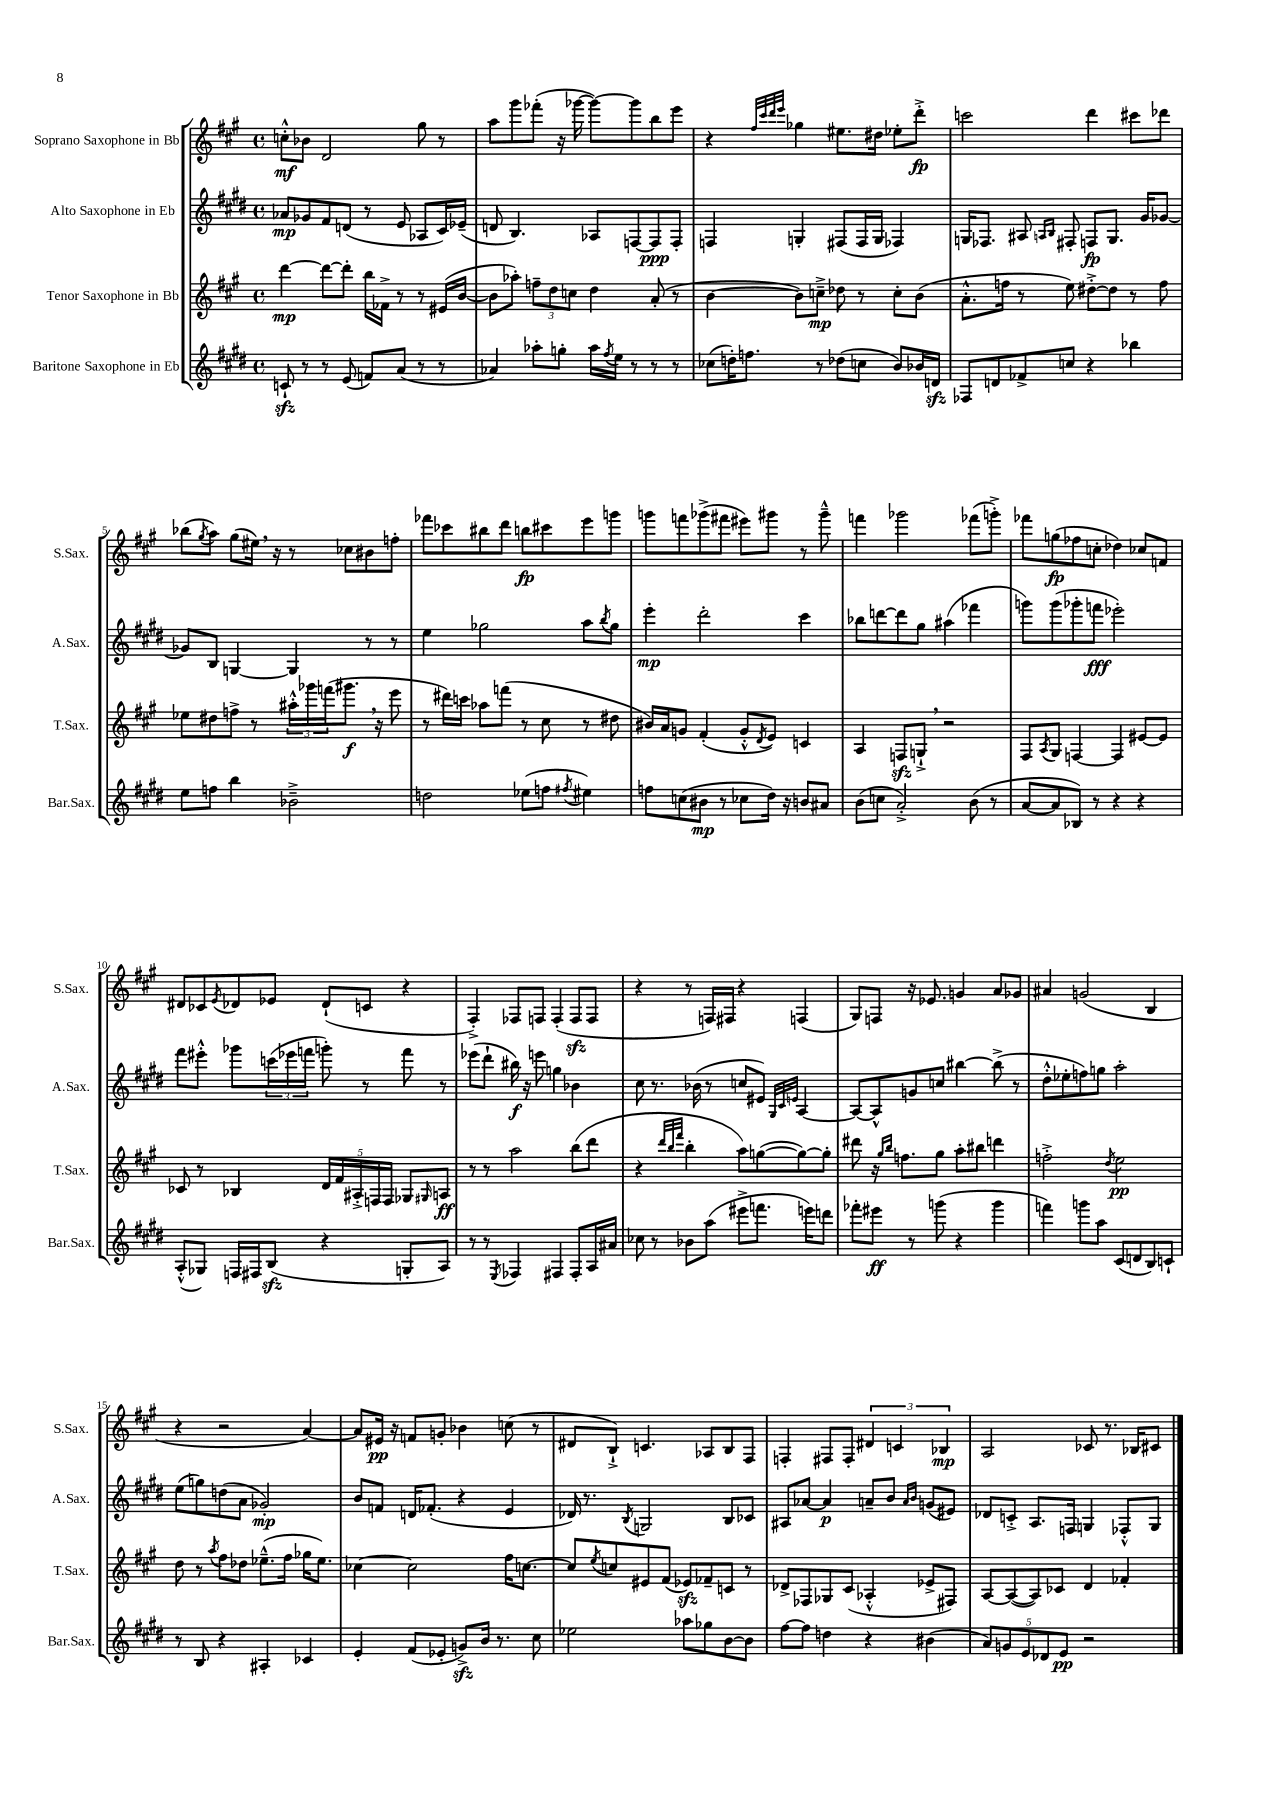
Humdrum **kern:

**kern	**dynam	**kern	**dynam	**kern	**dynam	**kern	**dynam
*part4	*part4	*part3	*part3	*part2	*part2	*part1	*part1
*staff4	*staff4	*staff3	*staff3	*staff2	*staff2	*staff1	*staff1
*I"Baritone Saxophone in Eb	*	*I"Tenor Saxophone in Bb	*	*I"Alto Saxophone in Eb	*	*I"Soprano Saxophone in Bb	*
*I'Bar.Sax.	*	*I'T.Sax.	*	*I'A.Sax.	*	*I'S.Sax.	*
*clefG2	*	*clefG2	*	*clefG2	*	*clefG2	*
*k[f#c#g#d#]	*	*k[f#c#g#]	*	*k[f#c#g#d#]	*	*k[f#c#g#]	*
*M4/4	*	*M4/4	*	*M4/4	*	*M4/4	*
*met(c)	*	*met(c)	*	*met(c)	*	*met(c)	*
=1	=1	=1	=1	=1	=1	=1	=1
8cnzz`/	.	[4ddd\	mp	8a-X/L	mp	8ccn'^^\L	mf
8r	.	.	.	8g-X/	.	8b-X\J	.
8r	.	8ddd\L_	.	8f#/	.	2d/	.
(8e/	.	8ddd'\J]	.	(8dn/J	.	.	.
8fn/L)	.	16bb\LL	.	8r	.	.	.
.	.	16f-X^\JJ	.	.	.	.	.
(8a/J	.	8r	.	8e/	.	.	.
8r	.	8r	.	8A-X/L	.	8gg#\	.
8r	.	(16e#X/LL	.	16c#/L)	.	8r	.
.	.	[16b/JJ	.	(16e-X~/JJ	.	.	.
=2	=2	=2	=2	=2	=2	=2	=2
4a-X/)	.	8b\L]	.	8dn/	.	8aa\L	.
.	.	8aa-X'\J)	.	4.B/)	.	8ggg#\	.
8aa-X'\L	.	12ffn~\L	.	.	.	(8fff-X'\J	.
.	.	12dd\	.	.	.	.	.
8ggn'\J	.	.	.	.	.	16r	.
.	.	12ccn\J	.	.	.	.	.
.	.	.	.	.	.	[16ggg-X\	.
16aa-\LL	.	4dd\	.	8A-X/L	.	8ggg-\L_)	.
8qff#/	.	.	.	.	.	.	.
16ee\JJ	.	.	.	.	.	.	.
8r	.	.	.	[8Fn/	.	8ggg-\]	.
8r	.	(8a'/	.	8F/]	ppp	8bb\	.
8r	.	8r	.	8F'/J	.	8eee\J	.
=3	=3	=3	=3	=3	=3	=3	=3
(8cc-X\L	.	[4b\	.	4Fn/	.	4r	.
16ddn'\K)	.	.	.	.	.	.	.
8.ffn\J	.	.	.	.	.	.	.
.	.	.	.	.	.	32qqff#/LLL	.
.	.	.	.	.	.	32qqccc#/	.
.	.	.	.	.	.	32qqddd/	.
.	.	.	.	.	.	32qqeee/JJJ	.
.	.	8b\L])	.	4Gn'/	.	4gg-X\	.
8r	.	8ccn~^\J	mp	.	.	.	.
(8dd-X\L	.	8dd-X\	.	(8F#X/L	.	8.ee#X\L	.
8ccn\J	.	8r	.	16F#/L	.	.	.
.	.	.	.	16G/JJ	.	16dd#X\Jk	.
8b/L)	.	8cc'\L	.	4F-X/)	.	8ee-X'\L	.
16b-X/L	.	(8b\J	.	.	.	8ddd'^\J	fp
16dnzz/JJ	.	.	.	.	.	.	.
=4	=4	=4	=4	=4	=4	=4	=4
8F-X/L	.	8.a'^^\L	.	16Gn/KL	.	2cccn\	.
.	.	.	.	8.F-X/J	.	.	.
8dn/	.	.	.	.	.	.	.
.	.	16ffn\Jk	.	.	.	.	.
8f-X^/	.	8r	.	8A#X/	.	.	.
.	.	.	.	16qqAn/LL	.	.	.
.	.	.	.	16qqB/JJ	.	.	.
8ccn/J	.	8ee\)	.	8F#X'/	.	.	.
4r	.	[8dd#X'^\L	.	8Fn/L	fp	4ddd\	.
.	.	8dd#\J]	.	8.G/J	.	.	.
4bb-X\	.	8r	.	.	.	8ccc#X\L	.
.	.	.	.	16g#/KL	.	.	.
.	.	8ff\	.	[8g-X/J	.	8ddd-X\J	.
!!LO:LB:g=z
=5	=5	=5	=5	=5	=5	=5	=5
8ee\L	.	8ee-X\L	.	8g-X/L]	.	(8bb-X\L	.
.	.	.	.	.	.	8qgg#/	.
8ffn\J	.	8dd#X\	.	8B/J	.	8aa\J)	.
4bb\	.	8ffn^\J	.	[4Gn/	.	(8gg#\L	.
.	.	8r	.	.	.	16ee#X,\Jk)	.
.	.	.	.	.	.	16r	.
2b-X~^\	.	24aa#X'^^\LL	.	4G/]	.	8r	.
.	.	24ggg-X\	.	.	.	.	.
.	.	(24fffn\J	.	.	.	.	.
.	.	8.ggg#X,\J	f	.	.	8cc-X\L	.
.	.	.	.	8r	.	8b#X\	.
.	.	16r	.	.	.	.	.
.	.	8eee\	.	8r	.	8ffn'\J	.
=6	=6	=6	=6	=6	=6	=6	=6
2ddn\	.	8r	.	4ee\	.	8fff-X\L	.
.	.	16ddd#X\LL)	.	.	.	8ccc-X\	.
.	.	16cccn\JJ	.	.	.	.	.
.	.	8aa-X\L	.	2gg-X\	.	8bb#X\	.
.	.	(8fffn\J	.	.	.	8ddd\J	.
(8ee-X\L	.	8r	.	.	.	8bbn\L	fp
8ffn\J	.	8cc#\	.	.	.	8ccc#X\	.
8qff#X/	.	.	.	.	.	.	.
4ee#X\)	.	8r	.	8aa\L	.	8eee\	.
.	.	.	.	8qbb/	.	.	.
.	.	8dd#X\	.	8gg-\J	.	8gggn\J	.
=7	=7	=7	=7	=7	=7	=7	=7
8ffn\L	.	16b#X/LL)	.	4eee'\	mp	8gggn\L	.
.	.	16a/J	.	.	.	.	.
(8ccn\	.	8gn/J	.	.	.	8fffn\	.
8b#X\J	mp	(4f#'/	.	2ddd#'\	.	(8ggg-X^\	.
8r	.	.	.	.	.	8fff#X\J	.
8cc-X\L	.	8g'^^/L	.	.	.	8eee#X\L)	.
.	.	8qd/	.	.	.	.	.
16dd#\Jk)	.	8e/J)	.	.	.	8ggg#X\J	.
16r	.	.	.	.	.	.	.
8bn/L	.	4cn/	.	4ccc#\	.	8r	.
8a#X/J	.	.	.	.	.	8ggg#~^^\	.
=8	=8	=8	=8	=8	=8	=8	=8
(8b\L	.	4A/	.	8bb-X\L	.	4fffn\	.
8ccn\J	.	.	.	[8dddn\	.	.	.
2a'^/)	.	8Fnzz/L	.	8ddd\]	.	2ggg-X\	.
.	.	8Gn`^,/J	.	8gg#\J	.	.	.
.	.	2r	.	(4aa#X\	.	.	.
(8b\	.	.	.	4fff-X\	.	(8fff-X\L	.
8r	.	.	.	.	.	8gggn'^\J)	.
=9	=9	=9	=9	=9	=9	=9	=9
[8a/L	.	8F#/L	.	8gggn\L)	.	8fff-X\L	.
.	.	8qA/	.	.	.	.	.
8a/]	.	8G#/J	.	(8ggg\	.	(8ggn\	fp
8B-X/J)	.	[4Fn/	.	8ggg-X'\	.	8ff-X\	.
8r	.	.	.	8fffn\J	fff	8ccn'\J	.
4r	.	4F/]	.	2eee-X'\)	.	4dd-X\)	.
4r	.	[8e#X/L	.	.	.	8cc-X/L	.
.	.	8e#/J]	.	.	.	8fn/J	.
!!LO:LB:g=z
=10	=10	=10	=10	=10	=10	=10	=10
(8A'^^/L	.	8c-X/	.	8fff#\L	.	8d#X/L	.
8G-X/J)	.	8r	.	8eee#X'^^\J	.	8c-X/	.
.	.	.	.	.	.	8qe/	.
16Fn/LL	.	4B-X/	.	8ggg-X\L	.	8d-X/	.
16F#X/J	.	.	.	.	.	.	.
(8Bzz/J	.	.	.	(24cccn\L	.	8e-X/J	.
.	.	.	.	24eee-X\	.	.	.
.	.	.	.	24fffn\JJ	.	.	.
4r	.	20d/LL	.	8gggn'\)	.	(8d-`/L	.
.	.	20f#/	.	.	.	.	.
.	.	20A#X'^/	.	.	.	.	.
.	.	.	.	8r	.	8cn/J	.
.	.	20Fn/	.	.	.	.	.
.	.	20F/JJ	.	.	.	.	.
8Gn'/L	.	8G-X/L	.	8fff\	.	4r	.
.	.	16qqG#X/	.	.	.	.	.
8A/J)	.	8An/J	ff	8r	.	.	.
=11	=11	=11	=11	=11	=11	=11	=11
8r	.	8r	.	(8eee-X\L	.	4F#'^/)	.
8r	.	8r	.	8ddd#`\J	.	.	.
8qE/	.	.	.	.	.	.	.
4F-X/	.	2aa\	.	16bb#X\)	f	8F-X/L	.
.	.	.	.	16r	.	.	.
.	.	.	.	8eeen\	.	8Fn/J	.
4F#X/	.	.	.	4ggn\	.	(4F'/	.
8F#'/L	.	(8bb\L	.	4b-X\	.	8Fzz/L	.
16A/L	.	8ddd\J	.	.	.	8F/J	.
16a#X/JJ	.	.	.	.	.	.	.
=12	=12	=12	=12	=12	=12	=12	=12
8cc-X\	.	4r	.	8cc#\	.	4r	.
8r	.	.	.	8.r	.	.	.
.	.	32qqddd/LLL	.	.	.	.	.
.	.	32qqbb/	.	.	.	.	.
.	.	32qqfff#/JJJ	.	.	.	.	.
8b-X\L	.	4bb'\	.	.	.	8r	.
.	.	.	.	(16b-X\	.	.	.
(8aa\J	.	.	.	8r	.	16Fn/LL)	.
.	.	.	.	.	.	16F#X/JJ	.
8eee#X^\L	.	8aa\L)	.	8ccn/L	.	4r	.
8.fffn\J	.	([8ggn\	.	8e#X/J)	.	.	.
.	.	.	.	32qqG#/LLL	.	.	.
.	.	.	.	32qqc#/	.	.	.
.	.	.	.	32qqen/JJJ	.	.	.
.	.	8gg\_)	.	[4A/	.	(4Fn/	.
16eeen\KL)	.	.	.	.	.	.	.
8dddn\J	.	8gg'\J]	.	.	.	.	.
=13	=13	=13	=13	=13	=13	=13	=13
8fff-X'\L	.	8ddd#X\	.	8A/L_	.	8G#/L)	.
8eee#X\J	ff	16r	.	8A^^/]	.	8Fn/J	.
.	.	16qqgg#/LL	.	.	.	.	.
.	.	16qqbb/JJ	.	.	.	.	.
.	.	8.ffn\L	.	.	.	.	.
8r	.	.	.	8gn/	.	16r	.
.	.	.	.	.	.	8.e-X/	.
(8gggn\	.	8gg#\J	.	8ccn/J	.	.	.
4r	.	8aa'\L	.	[4bb#X\	.	4gn/	.
.	.	8bb#X\J	.	.	.	.	.
4ggg\	.	4dddn\	.	(8bb#^\]	.	8a/L	.
.	.	.	.	8r	.	8g-X/J	.
=14	=14	=14	=14	=14	=14	=14	=14
4fffn\)	.	2ffn'^\	.	8dd#'^^\L	.	4a#X/	.
.	.	.	.	8ee-X'\	.	.	.
8gggn\L	.	.	.	8ffn\)	.	(2gn/	.
8aa\J	.	.	.	8ggn\J	.	.	.
.	.	8qdd/	.	.	.	.	.
(8c#/L	.	2ee\	pp	2aa'\	.	.	.
8dn/	.	.	.	.	.	.	.
8B/)	.	.	.	.	.	4B/	.
8cn`/J	.	.	.	.	.	.	.
!!LO:LB:g=z
=15	=15	=15	=15	=15	=15	=15	=15
8r	.	8dd\	.	(8ee\L	.	4r	.
8B/	.	8r	.	8ggn\)	.	.	.
.	.	8qaa/	.	.	.	.	.
4r	.	8ff#\L	.	(8ddn\	.	2r	.
.	.	8dd-X\J	.	8a\J	.	.	.
4A#X'/	.	(8.ee-X~^^\L	.	2g-X'/)	mp	.	.
.	.	16ff#\Jk	.	.	.	.	.
4c-X/	.	16gg-X\KL	.	.	.	[4a/)	.
.	.	8.ee-\J)	.	.	.	.	.
=16	=16	=16	=16	=16	=16	=16	=16
4e'/	.	[4cc-X\	.	8b/L	.	8a/L]	.
.	.	.	.	8fn/J	.	16e#X/Jk	pp
.	.	.	.	.	.	16r	.
(8f#/L	.	2cc-\]	.	16dn/KL	.	8fn/L	.
.	.	.	.	(8.f-X'/J	.	.	.
8e-X'/J	.	.	.	.	.	8gn'/J	.
8gnzz^/L)	.	.	.	4r	.	4b-X\	.
16b/Jk	.	.	.	.	.	.	.
8.r	.	.	.	.	.	.	.
.	.	16ff#\KL	.	4e/	.	(8ccn\	.
.	.	[8.ccn\J	.	.	.	.	.
8cc#\	.	.	.	.	.	8r	.
=17	=17	=17	=17	=17	=17	=17	=17
2ee-X\	.	8cc/L]	.	16d-X/)	.	8d#X/L	.
.	.	.	.	8.r	.	.	.
.	.	8qee/	.	.	.	.	.
.	.	8ccn/	.	.	.	8B`^/J)	.
.	.	.	.	8qB/	.	.	.
.	.	8e#X/	.	2Gn/	.	4.cn/	.
.	.	(8f#/J	.	.	.	.	.
8aa-X\L	.	8e-Xzz/L)	.	.	.	.	.
8gg-X\	.	8f-X~/	.	.	.	8A-X/L	.
[8b\	.	8cn/J	.	8B/L	.	8B/	.
8b\J]	.	8r	.	8c-X/J	.	8F#/J	.
=18	=18	=18	=18	=18	=18	=18	=18
[8ff#\L	.	8d-X^/L	.	8A#X/L	.	4Fn'/	.
8ff#\J]	.	8F-X/	.	[8a-X/J	.	.	.
4ddn\	.	8G-X/	.	4a-/]	p	8F#X/L	.
.	.	(8c#/J	.	.	.	8F#'/J	.
4r	.	4A-X'^^/	.	8an~/L	.	6d#X/	.
.	.	.	.	8b/J	.	.	.
.	.	.	.	.	.	6cn/	.
.	.	.	.	16qqa/LL	.	.	.
.	.	.	.	16qqb/JJ	.	.	.
(4b#X\	.	8e-X^/L	.	(8gn/L	.	.	.
.	.	.	.	.	.	6B-X/	mp
.	.	8F#X/J)	.	8e#X/J)	.	.	.
=19	=19	=19	=19	=19	=19	=19	=19
10a/L)	.	[8A/L	.	8d-X/L	.	2A/	.
10gn/	.	.	.	.	.	.	.
.	.	(8A/_	.	8cn'^/J	.	.	.
10e/	.	.	.	.	.	.	.
.	.	8A/])	.	8.A/L	.	.	.
10d-X/	.	.	.	.	.	.	.
.	.	8c-X/J	.	.	.	.	.
10e/J	pp	.	.	.	.	.	.
.	.	.	.	16Fn/Jk	.	.	.
2r	.	4d/	.	4Gn/	.	8c-X/	.
.	.	.	.	.	.	8.r	.
.	.	4f-X'/	.	8F-X'^^/L	.	.	.
.	.	.	.	.	.	16B-X/KL	.
.	.	.	.	8G/J	.	8c#X/J	.
==	==	==	==	==	==	==	==
*-	*-	*-	*-	*-	*-	*-	*-
